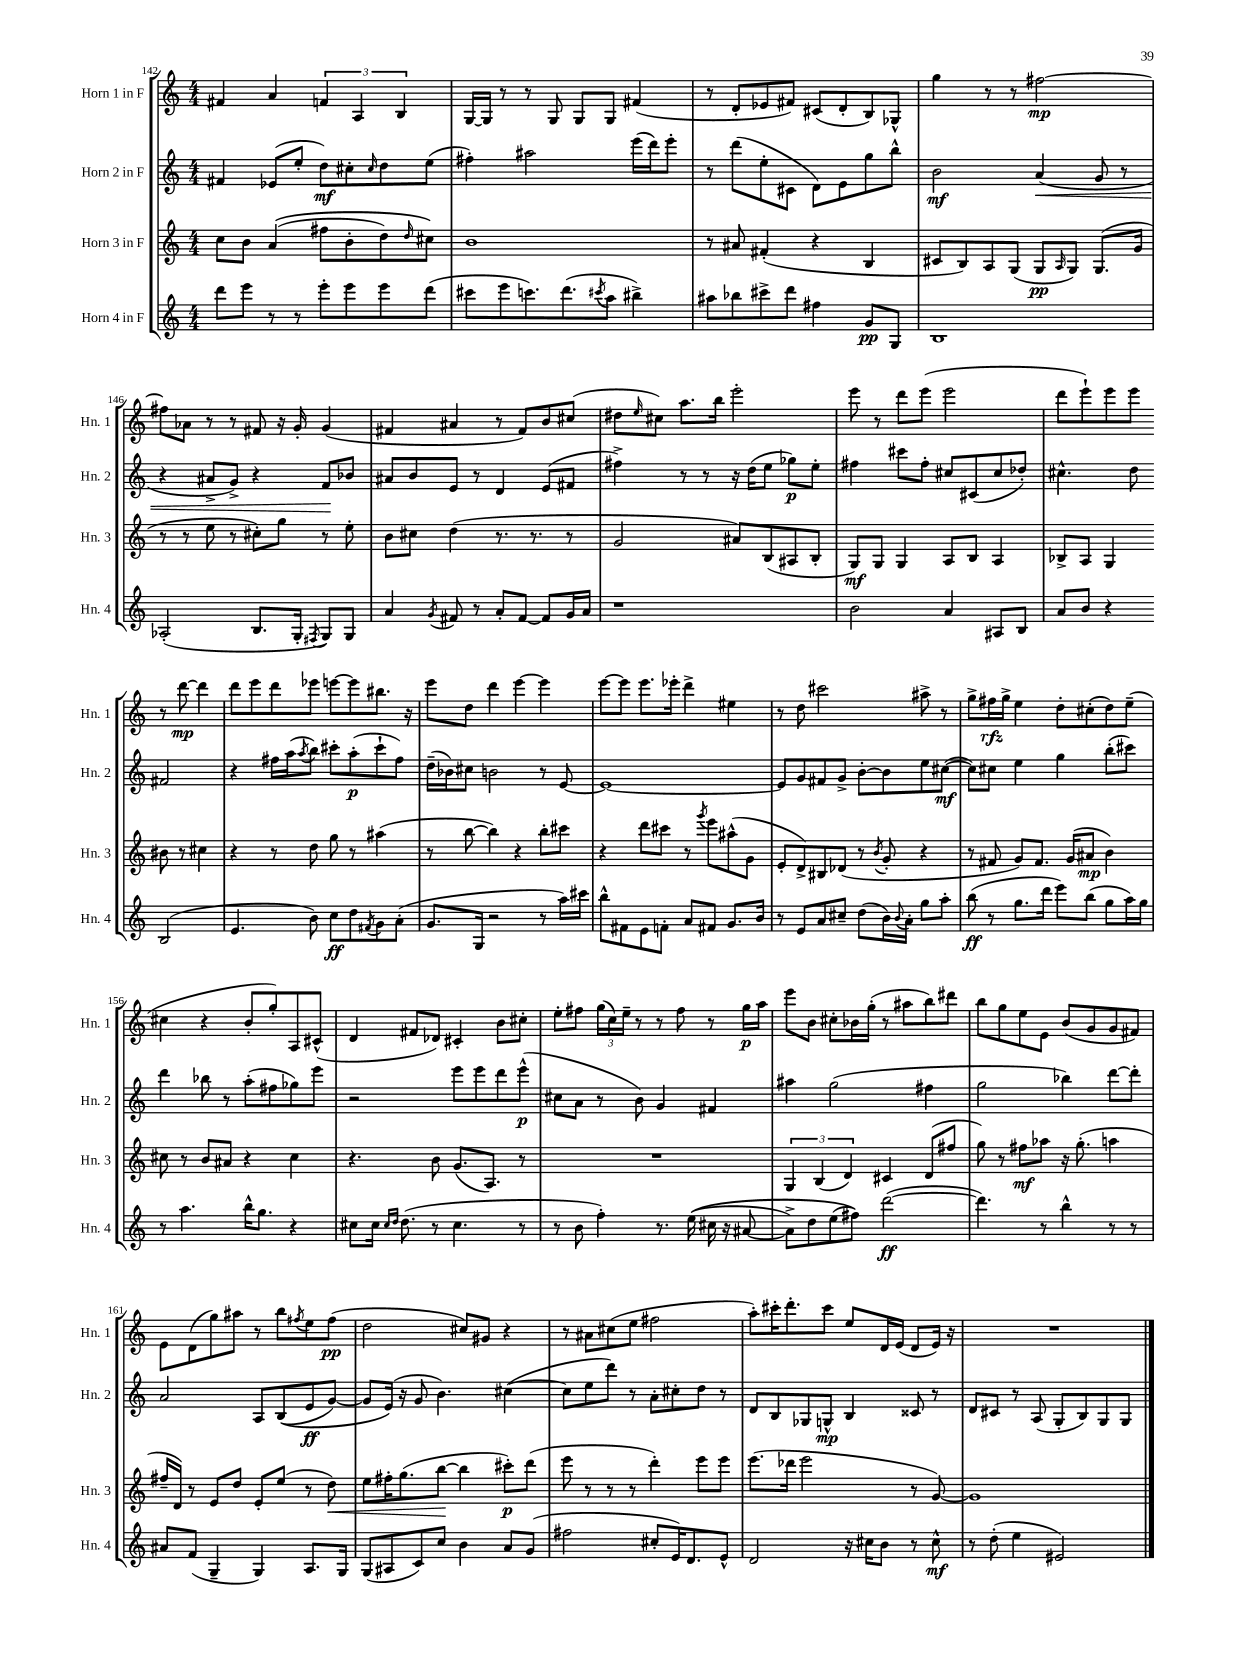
<<
\new StaffGroup <<
\new Staff = "s0" \with { instrumentName = "Horn 1 in F" shortInstrumentName = "Hn. 1" } {
    \clef treble \key c \major \numericTimeSignature \time 4/4
    fis'4 a'4 \tuplet 3/2 { f'4 a4 b4 } |
    g16~ g16 r8 r8 g8 g8 g8 fis'4( |
    r8 d'8-. ees'8 fis'8) cis'8( d'8-. b8) ges8-^ |
    g''4 r8 r8 fis''2~\mp |
    fis''8 aes'8 r8 r8 fis'8 r16 g'16-. g'4( |
    fis'4 ais'4 r8 fis'8) b'8 cis''8( |
    dis''8 \grace { e''16 } cis''8) a''8. b''16 e'''2-. |
    e'''8 r8 d'''8 e'''8( e'''2 |
    d'''8 e'''8-!) e'''8 e'''8 r8 d'''8~\mp d'''4 |
    d'''8 e'''8 d'''8 ees'''8 e'''8~ e'''8 bis''8. r16 |
    e'''8 d''8 d'''4 e'''4~ e'''4 |
    e'''8~ e'''8 e'''8. ees'''16-. d'''4-> eis''4 |
    r8 d''8 cis'''2 ais''8-> r8 |
    g''8-> fis''16\rfz g''16-> e''4 d''8-. cis''8-.( d''8) e''8--( |
    cis''4 r4 b'8-. g''8-.) a8 cis'8-^( |
    d'4 fis'8 des'8) cis'4-. b'8 cis''8-. |
    e''8-. fis''8 \tuplet 3/2 { g''16( c''16) e''16-- } r8 r8 fis''8 r8 g''16\p a''16 |
    e'''8 b'8 cis''8-. bes'16 g''16-.( r8 ais''8 b''8) dis'''8 |
    b''8 g''8 e''8 e'8 b'8( g'8 g'8 fis'8) |
    e'8 d'8( g''8) ais''8 r8 b''8 \acciaccatura { fis''8 } e''8 fis''8\pp( |
    d''2 cis''8) gis'8 r4 |
    r8 ais'8 cis''8( e''8 fis''2 |
    a''8-.) cis'''16-. d'''8.-. cis'''8 e''8 d'16 e'16( d'8 e'16) r16 |
    R1 \bar "|." |
}
\new Staff = "s1" \with { instrumentName = "Horn 2 in F" shortInstrumentName = "Hn. 2" } {
    \clef treble \key c \major \numericTimeSignature \time 4/4
    fis'4 ees'8( e''8-. d''8\mf) cis''8-. \grace { cis''16 } d''8 e''8( |
    fis''4-.) ais''2 e'''16( d'''16) e'''8-. |
    r8 d'''8( e''8-. cis'8 d'8) e'8 g''8 b''8-^ |
    b'2\mf a'4\<( g'8 r8 |
    r4 ais'8-> g'8->) r4 f'8\! bes'8 |
    ais'8 b'8 e'8 r8 d'4 e'8( fis'8 |
    fis''4->) r8 r8 r16 d''16( e''8 ges''8\p) e''8-. |
    fis''4 cis'''8 fis''8-. cis''8 cis'8( cis''8 des''8-.) |
    cis''4.-^ d''8 fis'2 |
    r4 fis''16 a''16( \acciaccatura { a''8 } b''8) cis'''8-. a''8-.\p( cis'''8-! fis''8) |
    d''16--( bes'16) cis''8 b'2 r8 e'8~ |
    e'1~ |
    e'8 g'8 fis'8 g'8-> b'8~-. b'8 e''8 cis''8~\mf( |
    cis''8) cis''8 e''4 g''4 b''8-.( cis'''8) |
    d'''4 bes''8 r8 a''8-.( fis''8 ges''8) e'''8 |
    r2 e'''8 e'''8 d'''8 e'''8-^\p( |
    cis''8 a'8 r8 b'8) g'4 fis'4 |
    ais''4 g''2( fis''4 |
    g''2 bes''4) d'''8~ d'''8-. |
    a'2 a8 b8(\( e'8\ff g'8~) |
    g'8 e'16(\) r16 g'8 b'4.) cis''4~( |
    cis''8 e''8 d'''8) r8 a'8-. cis''8-. d''8 r8 |
    d'8 b8 ges8 g8-^\mp b4 cisis'8 r8 |
    d'8 cis'8 r8 a8( g8-. b8) g8 g8 \bar "|." |
}
\new Staff = "s2" \with { instrumentName = "Horn 3 in F" shortInstrumentName = "Hn. 3" } {
    \clef treble \key c \major \numericTimeSignature \time 4/4
    c''8 b'8 a'4(\( fis''8 b'8-. d''8) \grace { d''16 } cis''8\) |
    b'1 |
    r8 ais'8 fis'4-.( r4 b4 |
    cis'8 b8) a8 g8( g8\pp \grace { a16 } g8) g8.( g'16 |
    r8 r8 e''8 r8 cis''8-.) g''8 r8 e''8-. |
    b'8 cis''8 d''4( r8. r8. r8 |
    g'2 ais'8) b8( ais8 b8-. |
    g8\mf) g8 g4 a8 b8 a4 |
    bes8-> a8 g4 bis'8 r8 cis''4 |
    r4 r8 d''8 g''8 r8 ais''4( |
    r8 b''8~ b''4) r4 b''8-. cis'''8 |
    r4 d'''8 cis'''8 r8 \acciaccatura { g'''8 } e'''8 ais''8-^( g'8 |
    e'8-. d'8->) bis8 des'8( r8 \acciaccatura { b'8 } g'8-. r4 |
    r8 fis'8 g'8) fis'8. g'16( ais'8\mp b'4) |
    cis''8 r8 b'8 ais'8 r4 cis''4 |
    r4. b'8 g'8.( a8.) r8 |
    R1 |
    \tuplet 3/2 { g4 b4( d'4) } cis'4 d'8( fis''8 |
    g''8) r8 fis''8\mf aes''8 r16 g''8.-.( a''4 |
    fis''16-- d'16) r8 e'8 d''8 e'8-. e''8( r8 d''8\<) |
    e''8 fis''16-. g''8.( b''8~\! b''4 cis'''8-.\p) d'''8( |
    e'''8 r8 r8 r8 d'''4-.) e'''8 e'''8 |
    e'''8.( des'''16 e'''2 r8 g'8~) |
    g'1 \bar "|." |
}
\new Staff = "s3" \with { instrumentName = "Horn 4 in F" shortInstrumentName = "Hn. 4" } {
    \clef treble \key c \major \numericTimeSignature \time 4/4
    d'''8 e'''8 r8 r8 e'''8-. e'''8 e'''8 d'''8( |
    cis'''8 e'''8 c'''8.) d'''8.( \acciaccatura { cis'''8 } a''8 bis''4->) |
    ais''8 bes''8 cis'''8-> d'''8 fis''4 g'8\pp g8 |
    b1 |
    aes2-.( b8. g16-. \acciaccatura { fis8 } g8) g8 |
    a'4 \acciaccatura { g'8 } fis'8 r8 a'8-. fis'8~ fis'8 g'16 a'16 |
    r1 |
    b'2 a'4 ais8 b8 |
    a'8 b'8 r4 b2( |
    e'4. b'8) c''8\ff d''8 \acciaccatura { fis'8 } g'8 a'8-.( |
    g'8. g16 r2 r8 a''16) cis'''16 |
    b''8-^ fis'8 e'8 f'8-. a'8 fis'8 g'8. b'16 |
    r8 e'8 a'8 cis''8-- d''8( b'16) \appoggiatura { b'8 } a'16-. g''8 a''8-. |
    b''8\ff( r8 g''8. d'''16 e'''8) b''8( g''8 a''16) g''16 |
    r8 a''4. b''16-^ g''8. r4 |
    cis''8 cis''16 \grace { cis''16 d''16 } d''8.( r8 cis''4. r8 |
    r8 b'8 f''4-.) r8. e''16(\( cis''16 r16 ais'8~ |
    ais'8->) d''8 e''8( fis''8)\) d'''2~\ff( |
    d'''4.) r8 b''4-^ r8 r8 |
    ais'8 f'8( g4-- g4) a8. g16 |
    g8( ais8 c'8) c''8 b'4 a'8 g'8( |
    fis''2 cis''8-. e'16) d'8. e'8-^ |
    d'2 r16 cis''16 b'8 r8 cis''8-^\mf |
    r8 d''8-.( e''4 eis'2) \bar "|." |
}
>>
>>
\layout { \context { \Score currentBarNumber = #142 } }
